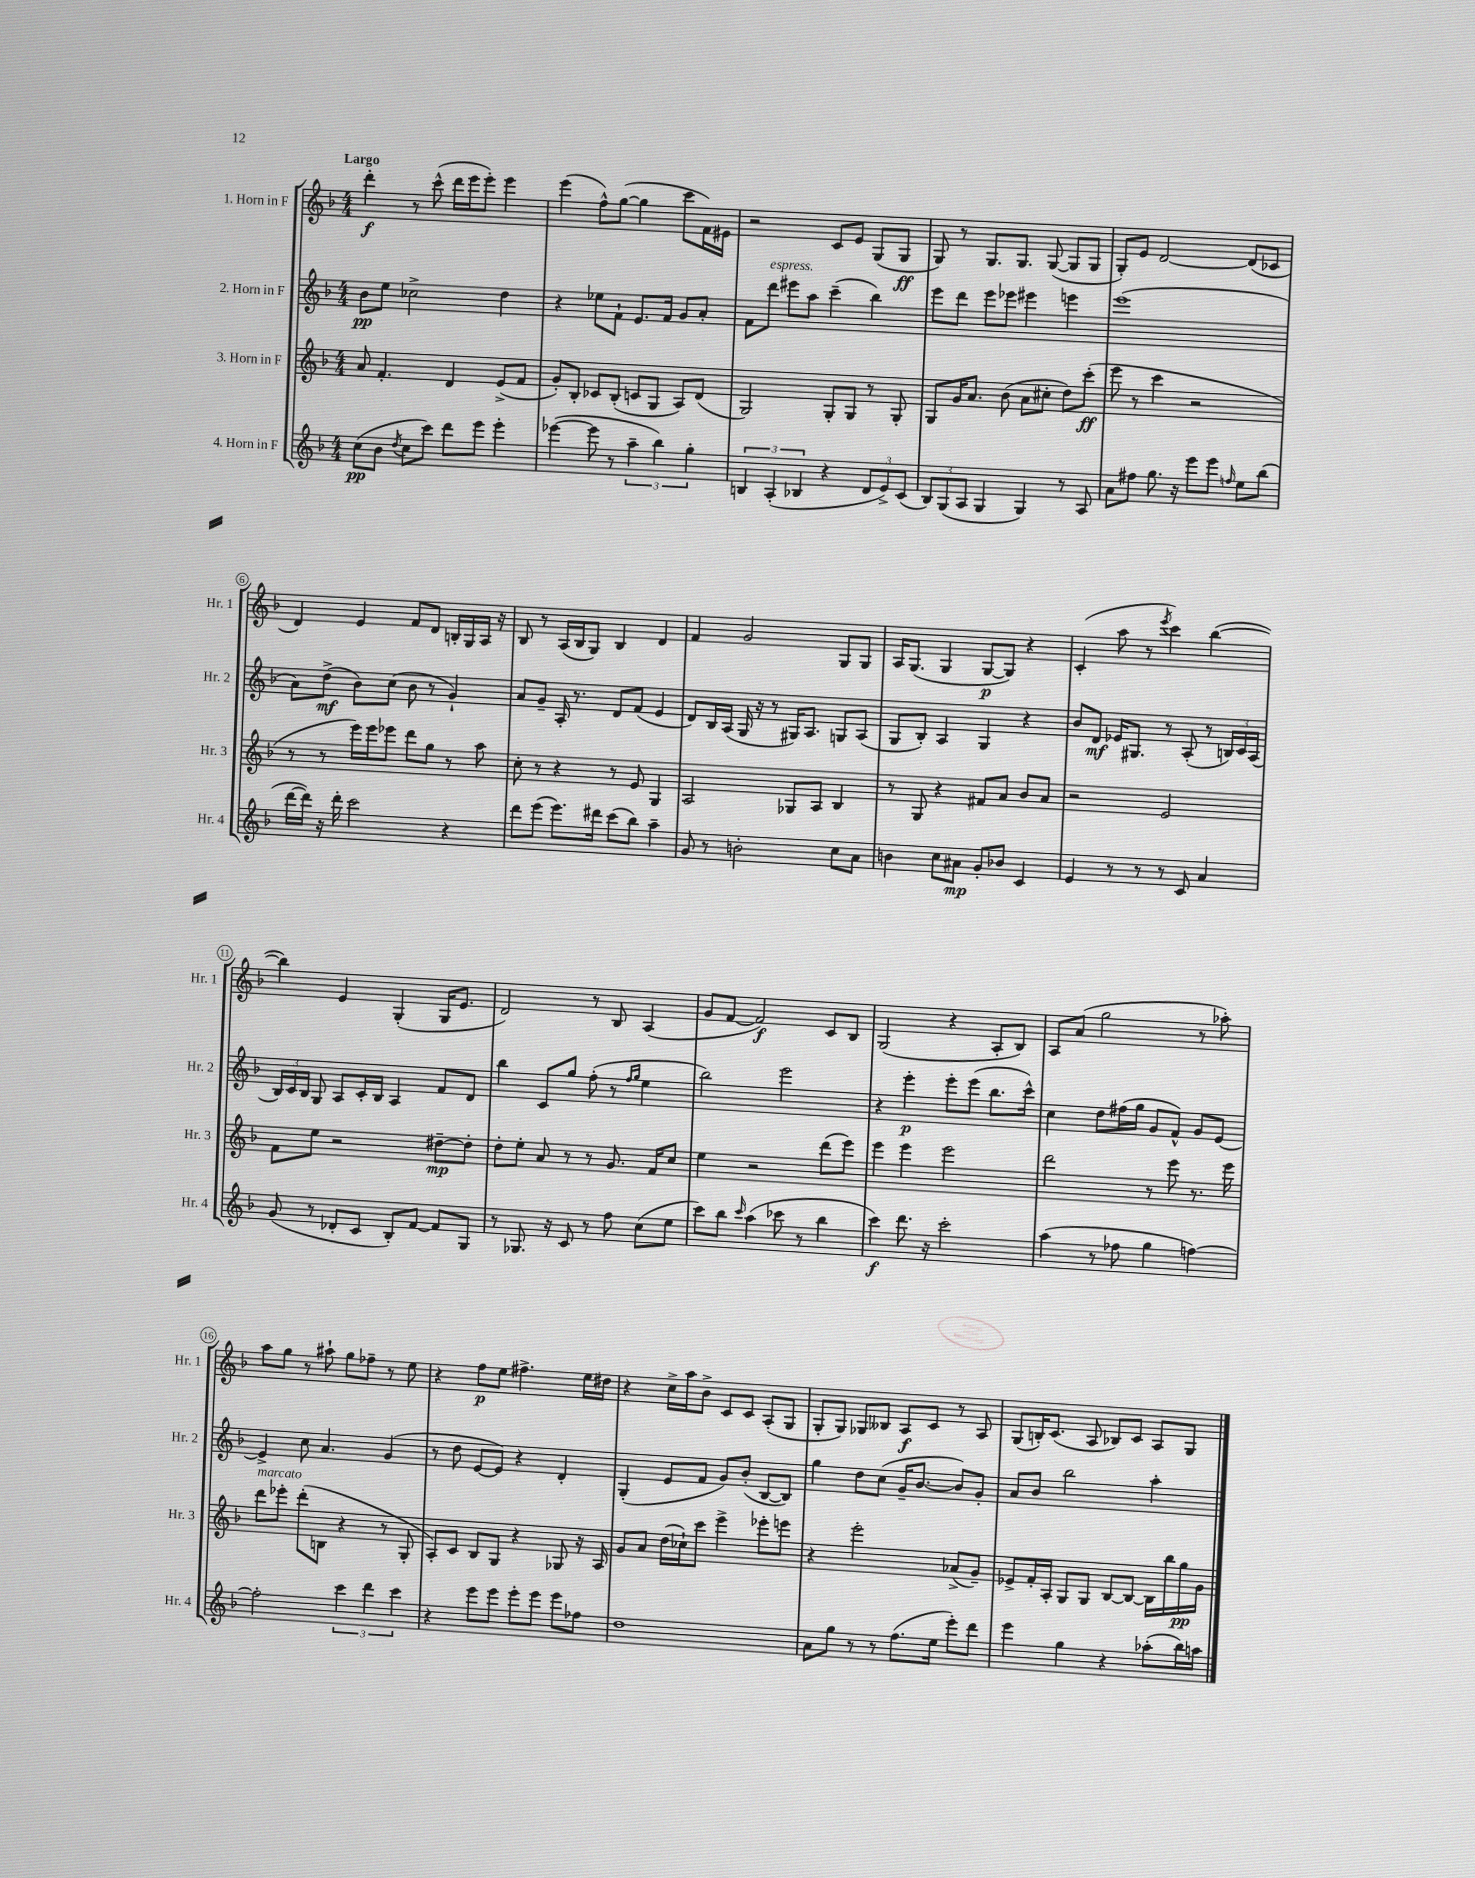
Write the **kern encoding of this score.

**kern	**kern	**kern	**kern
*staff4	*staff3	*staff2	*staff1
*clefG2	*clefG2	*clefG2	*clefG2
*k[b-]	*k[b-]	*k[b-]	*k[b-]
*M4/4	*M4/4	*M4/4	*M4/4
(8cc\L	8a/	8b-\L	4ddd'\
8b-\J	4.f'/	8ee\J	.
8qdd/	.	.	.
8cc\L	.	2cc-^\	8r
8ccc\J)	.	.	(8ccc^^\
8ddd\L	4d/	.	16ddd\LL
.	.	.	16eee\J
8eee\J	.	.	8eee'\J)
4eee'\	(8e^/L	4dd\	4eee\
.	8f/J	.	.
=	=	=	=
([4eee-\	8g'/L)	4r	(4eee\
.	8B-'/J	.	.
8eee-\]	8c-/L	8ee-\L	8ff^^\L)
8r	(8B-'/J	8f`\J	([8gg\J
6aa~\	8c/L	8.e/L	4gg\]
.	8G/J	.	.
6bb-\)	.	.	.
.	.	16f/Jk	.
.	8A/L)	8g/L	8ccc\L
6gg'\	.	.	.
.	(8d/J	8a'/J	16f\L)
.	.	.	16e#\JJ
=	=	=	=
6B/	2G/)	8f\L	2r
.	.	8ddd\J	.
(6A'/	.	.	.
.	.	8eee#\L	.
6B-/	.	.	.
.	.	8aa\J	.
4r	8G'/L	(4ccc~\	8c/L
.	8G/J	.	8e/J
12d/L	8r	4bb-\)	(8G/L
12e^/)	.	.	.
.	8G'/	.	8G/J
(12c/J	.	.	.
=	=	=	=
12B-/L)	8G/L	8eee\L	8G/)
(12G/	.	.	.
.	16g/K	8ddd\J	8r
12A/J	.	.	.
.	8.a/J	.	.
4G/	.	8eee\L	8.G/L
.	(8b-\	8eee-\J	.
.	.	.	8.G/J
4G/)	8a\L	4eee#\	.
.	8cc#'\J	.	([8G/
8r	8dd\L)	4eee\	8G/]L
8A/	(8ccc'\J	.	8G/J
=	=	=	=
8a\L	8eee\	(1eee	8G'/L)
8ff#\J	8r	.	8e/J
8.gg\	4ccc\	.	[2d/
16r	.	.	.
8eee\L	2r	.	.
8eee\J	.	.	.
16qqff/	.	.	.
8ee\L	.	.	(8d/]L
(8bb-\J	.	.	8c-/J
=	=	=	=
[16ddd\LL	8r	8a\L)	4d/)
16ddd\]JJ)	.	.	.
16r	8r	(8dd^\J	.
16ddd'\	.	.	.
2ccc\	16eee\LL)	8b-\L)	4e/
.	16eee\J	.	.
.	8eee-\J	(8cc\J	.
.	8ddd\L	8b-\	8f/L
.	8gg\J	8r	8d/J
4r	8r	4g`/)	16B'/LL
.	.	.	16G/
.	8aa\	.	16A/JJ
.	.	.	16r
=	=	=	=
8ddd\L	8cc'\	8a/L	8B-/
(8eee\J	8r	8g~/J	8r
8.eee\L)	4r	16A'/	(16A/LL
.	.	8.r	16B-/J
.	.	.	8G/J)
16ddd#\Jk	.	.	.
(8ccc\L	8r	8d/L	4B-/
8bb-\J)	8e/	(8f/J	.
4aa~\	4G/	4e/	4d/
=	=	=	=
8g/	2A/	8d/L)	4f/
8r	.	16B-/L	.
.	.	(16A/JJ	.
2b'\	.	16G/	2g/
.	.	16r	.
.	.	8r	.
.	8G-/L	16G#/LK)	.
.	.	8.A/J	.
.	8A/J	.	.
8cc\L	4B-/	8G/L	8G/L
8a\J	.	(8A/J	8G/J
=	=	=	=
4b\	8r	8G/L	16A/LK
.	.	.	(8.G/J
.	8G/	8B-'/J)	.
8cc\L	4r	4A/	4G/
8a#\J	.	.	.
8g'/L	8f#/L	4G/	[8G/L
8b-/J	8a/J	.	8G/]J)
4c/	8b-/L	4r	4r
.	8a/J	.	.
=	=	=	=
4e/	2r	8b-/L	(4c'/
.	.	8d/J	.
8r	.	16e-/LK	8aa\
.	.	8.G#/J	.
8r	.	.	8r
.	.	.	8qeee/
8r	2e/	8r	4ccc\)
8c/	.	(8A'/	.
4a/	.	8r	([4bb-\
.	.	24B/LL)	.
.	.	24c/	.
.	.	(24A/JJ	.
=	=	=	=
(8g/	8f\L	24B-/LL)	4bb-\])
.	.	24c/	.
.	.	24B-/JJ	.
8r	8ee\J	8G/	.
8d-'/L	2r	8A/L	4e/
8c/J	.	16c'/L	.
.	.	16B-/JJ	.
8B-'/L)	.	4A/	(4G'/
[8f/J	.	.	.
8f/]L	[8dd#~\L	8f/L	16G/LK
.	.	.	8.e/J
8G/J	8dd#'\]J	8d/J	.
=	=	=	=
8r	8dd'\L	4bb-\	2d/)
8.G-/	8ee'\J	.	.
.	8a/	8c/L	.
16r	.	.	.
8c/	8r	8gg/J	.
8r	8r	(8ff'\	8r
8ff\	8.g/	8r	8B-/
.	.	16qqff/LL	.
.	.	16qqgg/JJ	.
(8cc\L	.	4ee\	(4A/
.	16f/LK	.	.
8ee\J	8cc/J	.	.
=	=	=	=
8ccc\L)	4ee\	2bb-\)	8g/L
8bb-\J	.	.	[8f/J
16qqccc/	.	.	.
(4aa\	2r	.	2f/])
8ccc-\	.	2eee\	.
8r	.	.	.
4bb-\	(8ddd\L	.	8c/L
.	8eee\J)	.	8B-/J
=	=	=	=
4ccc\)	4eee\	4r	(2G/
8.ddd\	4eee\	4eee'\	.
16r	.	.	.
2ccc'\	2eee\	8eee'\L	4r
.	.	(8eee\J	.
.	.	8.bb-\L	8A'/L
.	.	.	8B-/J)
.	.	16ccc^^\Jk)	.
=	=	=	=
(4aa\	2ddd\	4cc\	8A/L
.	.	.	(8a/J
8r	.	8dd\L	2gg\
8ff-\	.	(16ff#\L	.
.	.	16gg\JJ	.
4gg\	8r	8g/L	.
.	8eee\	8f^^/J)	.
[4ff\)	8.r	8g/L	8r
.	.	[8e/J	8aa-'\)
.	16eee\	.	.
=	=	=	=
2ff'\]	8ddd\L	4e^/]	8aa\L
.	8eee-'\J	.	8gg\J
.	(8ddd'\L	8cc\	8r
.	8B\J	4.a/	8aa#`\
6ccc\	4r	.	8gg\L
.	.	.	8ff-~\J
6ddd\	.	.	.
.	8r	(4g/	8r
6ccc\	.	.	.
.	8G'/	.	8ee\
=	=	=	=
4r	8A'/L)	8r	4r
.	8c/J	8dd\	.
8eee\L	8B-/L	[8e/L	8ff\L
8eee\J	8G/J	8e/]J)	8ee\J
8eee'\L	4r	4r	4.ff#^\
8eee\J	.	.	.
8eee\L	8G-/	4d'/	.
8ff-\J	16r	.	16ee\LL
.	16A/	.	16dd#\JJ
=	=	=	=
1dd	8g/L	(4G'/	4r
.	8a/J	.	.
.	(16dd\LL	8e/L	16cc^\LL
.	16cc-`\J)	.	16aa\J
.	8ccc\J	8f/J	8b-^\J
.	4eee^\	8g/L)	8c/L
.	.	(8b-'/J	8c/J
.	8eee-'\L	[8B-/L	(8A'/L
.	8eee\J	8B-/]J)	8G/J
=	=	=	=
8a\L	4r	4gg\	8G'/L
8gg\J	.	.	8G/J)
8r	2eee'\	8dd\L	8G-/L
8r	.	(8cc\J	8B--/J
(8.ff\L	.	16g~/LK	8A/L
.	.	[8.b-/J	.
.	.	.	8c/J
16ee\Jk	.	.	.
8eee'\L)	(8a-^/L	8b-/]L)	8r
8ddd\J	8g~/J)	8g'/J	8A/
=	=	=	=
4eee\	8e-^/L	8a/L	(8G/L
.	16f'/L	8b-/J	16B'/K)
.	16A'/JJ	.	(8.c/J
4gg\	8G/L	2bb-\	.
.	8G/J	.	8A/
4r	[8B-/L	.	8B-/L)
.	8B-/_J	.	8c/J
(8aa-'\L	16B-\]LL	4aa'\	8A/L
.	16bb-\	.	.
16bb-\L)	16gg\	.	8G/J
16aa\JJ	16g\JJ	.	.
==	==	==	==
*-	*-	*-	*-
